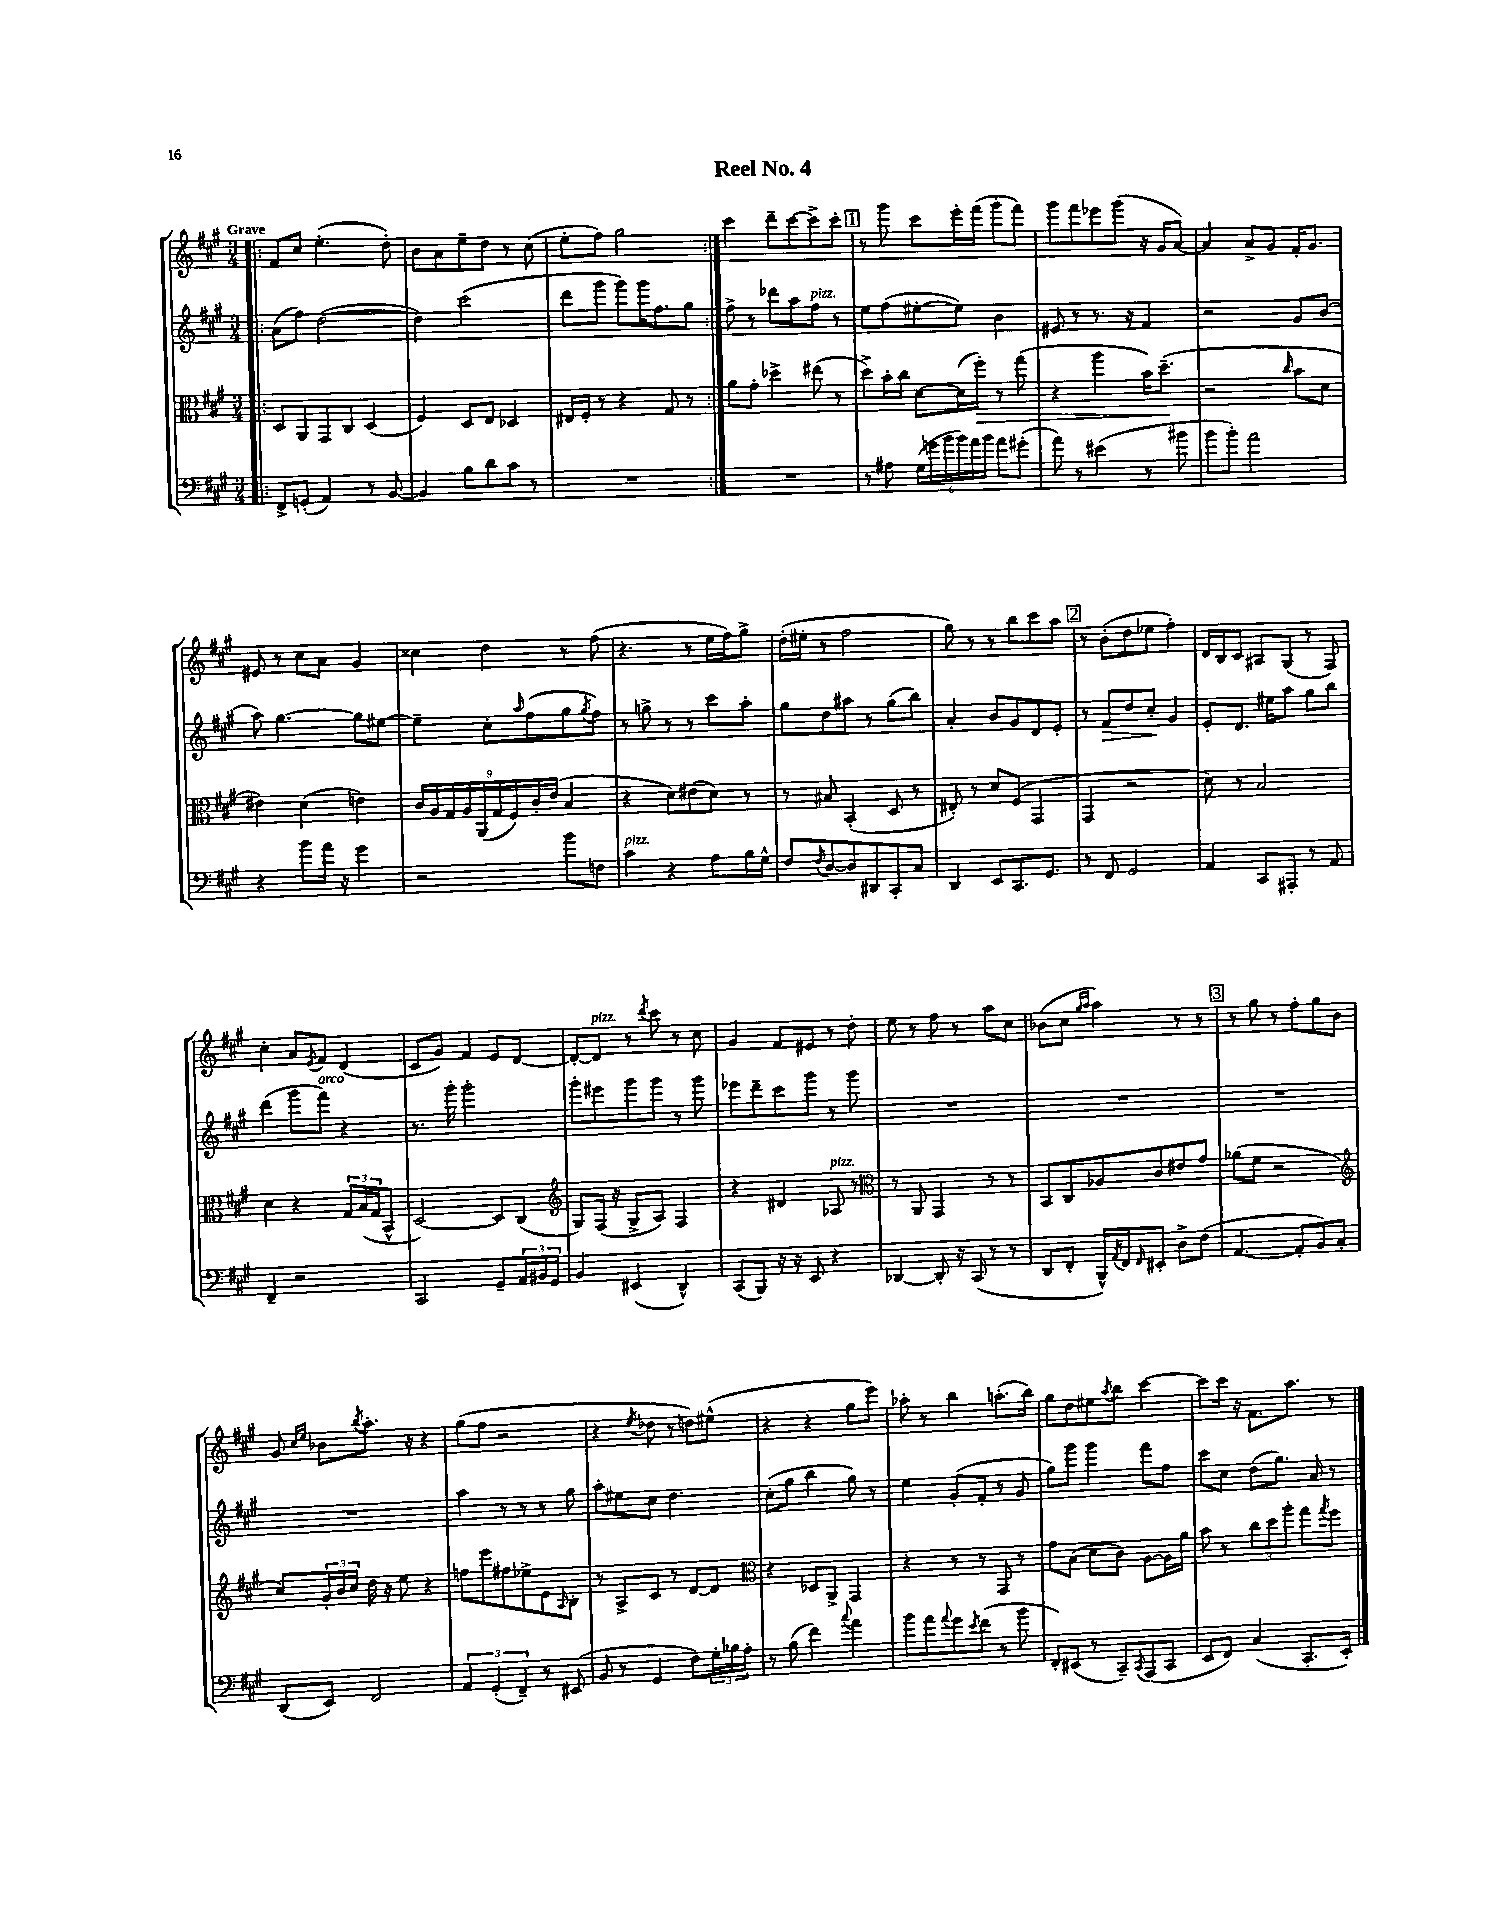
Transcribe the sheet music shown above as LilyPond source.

\header { title = "Reel No. 4" }
<<
\new StaffGroup <<
\new Staff = "s0" {
    \clef treble \key a \major \numericTimeSignature \time 3/4 \tempo "Grave"
    \repeat volta 2 { \bar ".|:" fis'8 cis''8 e''4.-.( d''8-.) |
    b'8 a'8 e''8-- d''8 r8 cis''8( |
    e''8-. fis''8) gis''2 | }
    cis'''4 d'''8-- cis'''8~ cis'''8-> cis'''8-. |
    \mark \markup { \box "1" } r8 gis'''8 cis'''8 e'''16-. fis'''16( gis'''8-. fis'''8) |
    gis'''8 fis'''8 ees'''8 gis'''8( r16 gis'16 a'8~) |
    a'4 a'8-> gis'8 fis'16-. gis'8. |
    eis'8 r8 cis''8 a'8 gis'4 |
    cisis''4 d''4 r8 fis''8( |
    r4. r8 e''16 fis''16) gis''8-> |
    d''16-.( eis''16-. r8 fis''2 |
    gis''8) r8 r8 b''8 cis'''8 a''8 |
    \mark \markup { \box "2" } r8 b'8-.( d''8 ees''8 fis''4-.) |
    d'16 b16 cis'8 ais8 gis8( r8 fis8) |
    cis''4-. a'8 \acciaccatura { e'8 } fis'8 d'4( |
    cis'8 gis'8) fis'4 e'8 d'8~ |
    d'8~-. d'8^\markup { \italic "pizz." } r8 \acciaccatura { d'''8 } cis'''8 r8 cis''8 |
    gis'4 fis'8 eis'8 r8 d''8-. |
    e''8 r8 fis''8 r8 a''8 cis''8 |
    bes'8( cis''8 \grace { gis''16 a''16 } a''4) r8 r8 |
    \mark \markup { \box "3" } r8 gis''8 r8 fis''8-. gis''8 b'8 |
    gis'8 \grace { cis''16 e''16 } bes'8 \acciaccatura { b''8 } a''8.-. r16 r4 |
    gis''8( fis''8 r2 |
    r4 \acciaccatura { e''8 } des''8 r8 d''8) eis''8-^( |
    r4 r4 gis''8 e'''8) |
    aes''8-. r8 b''4 a''8.-.( b''16) |
    gis''8 d''8 eis''8 \acciaccatura { a''8 } b''8 cis'''4~ |
    cis'''8 cis'''16 r16 fis'8. a''8. r8 \bar "|." |
}
\new Staff = "s1" {
    \clef treble \key a \major \numericTimeSignature \time 3/4
    \repeat volta 2 { \bar ".|:" a'8( fis''8) d''2~( |
    d''4) cis'''2( |
    d'''8 gis'''8 gis'''8) gis'''16 fis''8. gis''8 | }
    fis''8-> r8 des'''8 a''8 fis''8^\markup { \italic "pizz." } r8 |
    \mark \markup { \box "1" } e''8 fis''8( eis''8~-. eis''8) b'4 |
    eis'8 r8 r8. r16 fis'4 |
    r2 gis'8 b'8( |
    a''8) gis''4.~ gis''8 eis''8~ |
    eis''4-- cis''8-. \grace { a''16 } fis''8( gis''8 \acciaccatura { gis''8 } fis''8) |
    r8 g''8-> r8 r8 cis'''8 a''8-. |
    gis''8 d''8 ais''8 r8 gis''8( b''8) |
    a'4-. b'8 gis'8 d'8 e'8-. |
    \mark \markup { \box "2" } r8 fis'8\> d''8 cis''8-.\! gis'4 |
    e'8-. d'8. eis''16 a''8 gis''8 b''8 |
    d'''4( gis'''8 fis'''8^\markup { \italic "arco" }) r4 |
    r8. gis'''16-. gis'''2-. |
    gis'''8-. eis'''8 gis'''8 gis'''8 r8 gis'''8 |
    ees'''8 d'''8-- cis'''8 gis'''8 r8 gis'''8 |
    R2. |
    R2. |
    \mark \markup { \box "3" } R2. |
    R2. |
    a''4 r8 r8 r8 gis''8 |
    a''8-. eis''8 cis''8 d''4. |
    cis''8-.( gis''8 b''4 gis''8) r8 |
    e''4 gis'8-.( fis'8-. r8 gis'8 |
    gis''8) gis'''8 gis'''4 fis'''8 fis''8 |
    cis'''8 cis''8 d''8( gis''8.) a'16 r8 \bar "|." |
}
\new Staff = "s2" {
    \clef alto \key a \major \numericTimeSignature \time 3/4
    \repeat volta 2 { \bar ".|:" d8 a,8 gis,8 cis8 d4( |
    fis4) d8 e8 des4 |
    eis16 fis16-. r8 r4 gis8 r8 | }
    a'8 gis'8-. des''4-> eis''8( r8 |
    \mark \markup { \box "1" } d''8->) b'16-. cis''16 d'8~ d'16( fis''16-.\>) r8 gis''8( |
    r4 a''4 b'16) d''8.--\!( |
    r2 \grace { cis''16 } b'8 d'8 |
    eis'4) d'4( e'4) |
    \tuplet 9/8 { cis'16 a16 gis16 a16 a,16( gis16 fis16) cis'16-. e'16( } b4 |
    r4 d'8) eis'8( d'8) r8 |
    r8 bis8 b,4-.( d8 r8 |
    eis8-.) r8 d'8 fis8( gis,4 |
    \mark \markup { \box "2" } gis,4 r2 |
    d'8) r8 b2 |
    d'4 r4 \tuplet 3/2 { gis16 b16( gis16 } b,8-^ |
    d2~) d8 cis8( |
    \clef treble gis8) fis16( r16 gis8-> a8) fis4 |
    r4 dis'4 aes8^\markup { \italic "pizz." } r8 |
    \clef alto r8 a,8 gis,4 r8 r8 |
    b,8 cis8 aes8 cis'8 eis'8 gis'8 |
    \mark \markup { \box "3" } aes'8( fis'8 r2 |
    \clef treble cis''8) \tuplet 3/2 { gis'16-. b'16 cis''16 } d''16 r16 e''8 r4 |
    f''8 e'''8 fis''8 ees''8-> e'8 \grace { a16 } b8-. |
    r8 a8-> cis'8 r8 d'8~ d'8 |
    \clef alto r4 des8 a,8-> gis,4 |
    r4 r8 r8 gis,8 r8 |
    gis'8 b8( d'8 cis'8) a8~ a16 a'16 |
    b'8 r8 \tuplet 3/2 { cis''8 d''8 a''8-. } gis''8 \acciaccatura { gis''8 } fis''8 \bar "|." |
}
\new Staff = "s3" {
    \clef bass \key a \major \numericTimeSignature \time 3/4
    \repeat volta 2 { \bar ".|:" fis,8-> g,8-.( a,4) r8 b,8~ |
    b,4 b8 d'8 cis'8 r8 |
    R2. | }
    R2. |
    \mark \markup { \box "1" } r8 ais8 \tuplet 6/4 { gis16( g'16 b'16 b'16) a'16 b'16 } a'8 gis'8-.( |
    a'8) r8 eis'4( r8 bis'8 |
    b'8 b'8-.) a'2 |
    r4 b'8 a'16 r16 gis'4 |
    r2 b'8 f8 |
    cis'4^\markup { \italic "pizz." } r4 a8 b16 gis16-^ |
    fis8 \acciaccatura { fis8 } d8~ d8 dis,8 cis,8-. cis8 |
    d,4 e,8 cis,8. gis,8. |
    \mark \markup { \box "2" } r8 fis,8 gis,2 |
    a,4 cis,8 ais,,8-. r8 a,8 |
    fis,4-- r2 |
    cis,2 gis,8-- \tuplet 3/2 { a,16 bis,16 gis,16 } |
    b,4 eis,4( d,4-^) |
    cis,8( b,,8) r16 r16 e,8 r4 |
    des,4~ des,8-. r16 cis,16( r8 r8 |
    d,8 fis,8-. b,,16-^) \acciaccatura { a,8 } fis,16 \grace { fis,16 } eis,8-. d8-> fis8( |
    \mark \markup { \box "3" } a,4.~ a,8-. b,8) cis8-. |
    d,8( e,8) fis,2 |
    \tuplet 3/2 { a,4 gis,4-.( fis,4--) } r8 eis,8( |
    b,8 r8 gis,4 fis8) \tuplet 3/2 { gis16-. bes16 a16-. } |
    r8 b8( fis'4) \appoggiatura { cis''8 } a'4 |
    b'8 a'8 \appoggiatura { a'8 } gis'8 \acciaccatura { e'8 } fis'8( r8 b'8 |
    fis,8-.) eis,8( r8 cis,8--) \acciaccatura { cis,8 } a,,8( cis,8 |
    e,8 fis,8) cis4( cis,8.-. e,16-.) \bar "|." |
}
>>
>>
\layout { \context { \Score \remove "Bar_number_engraver" } }
